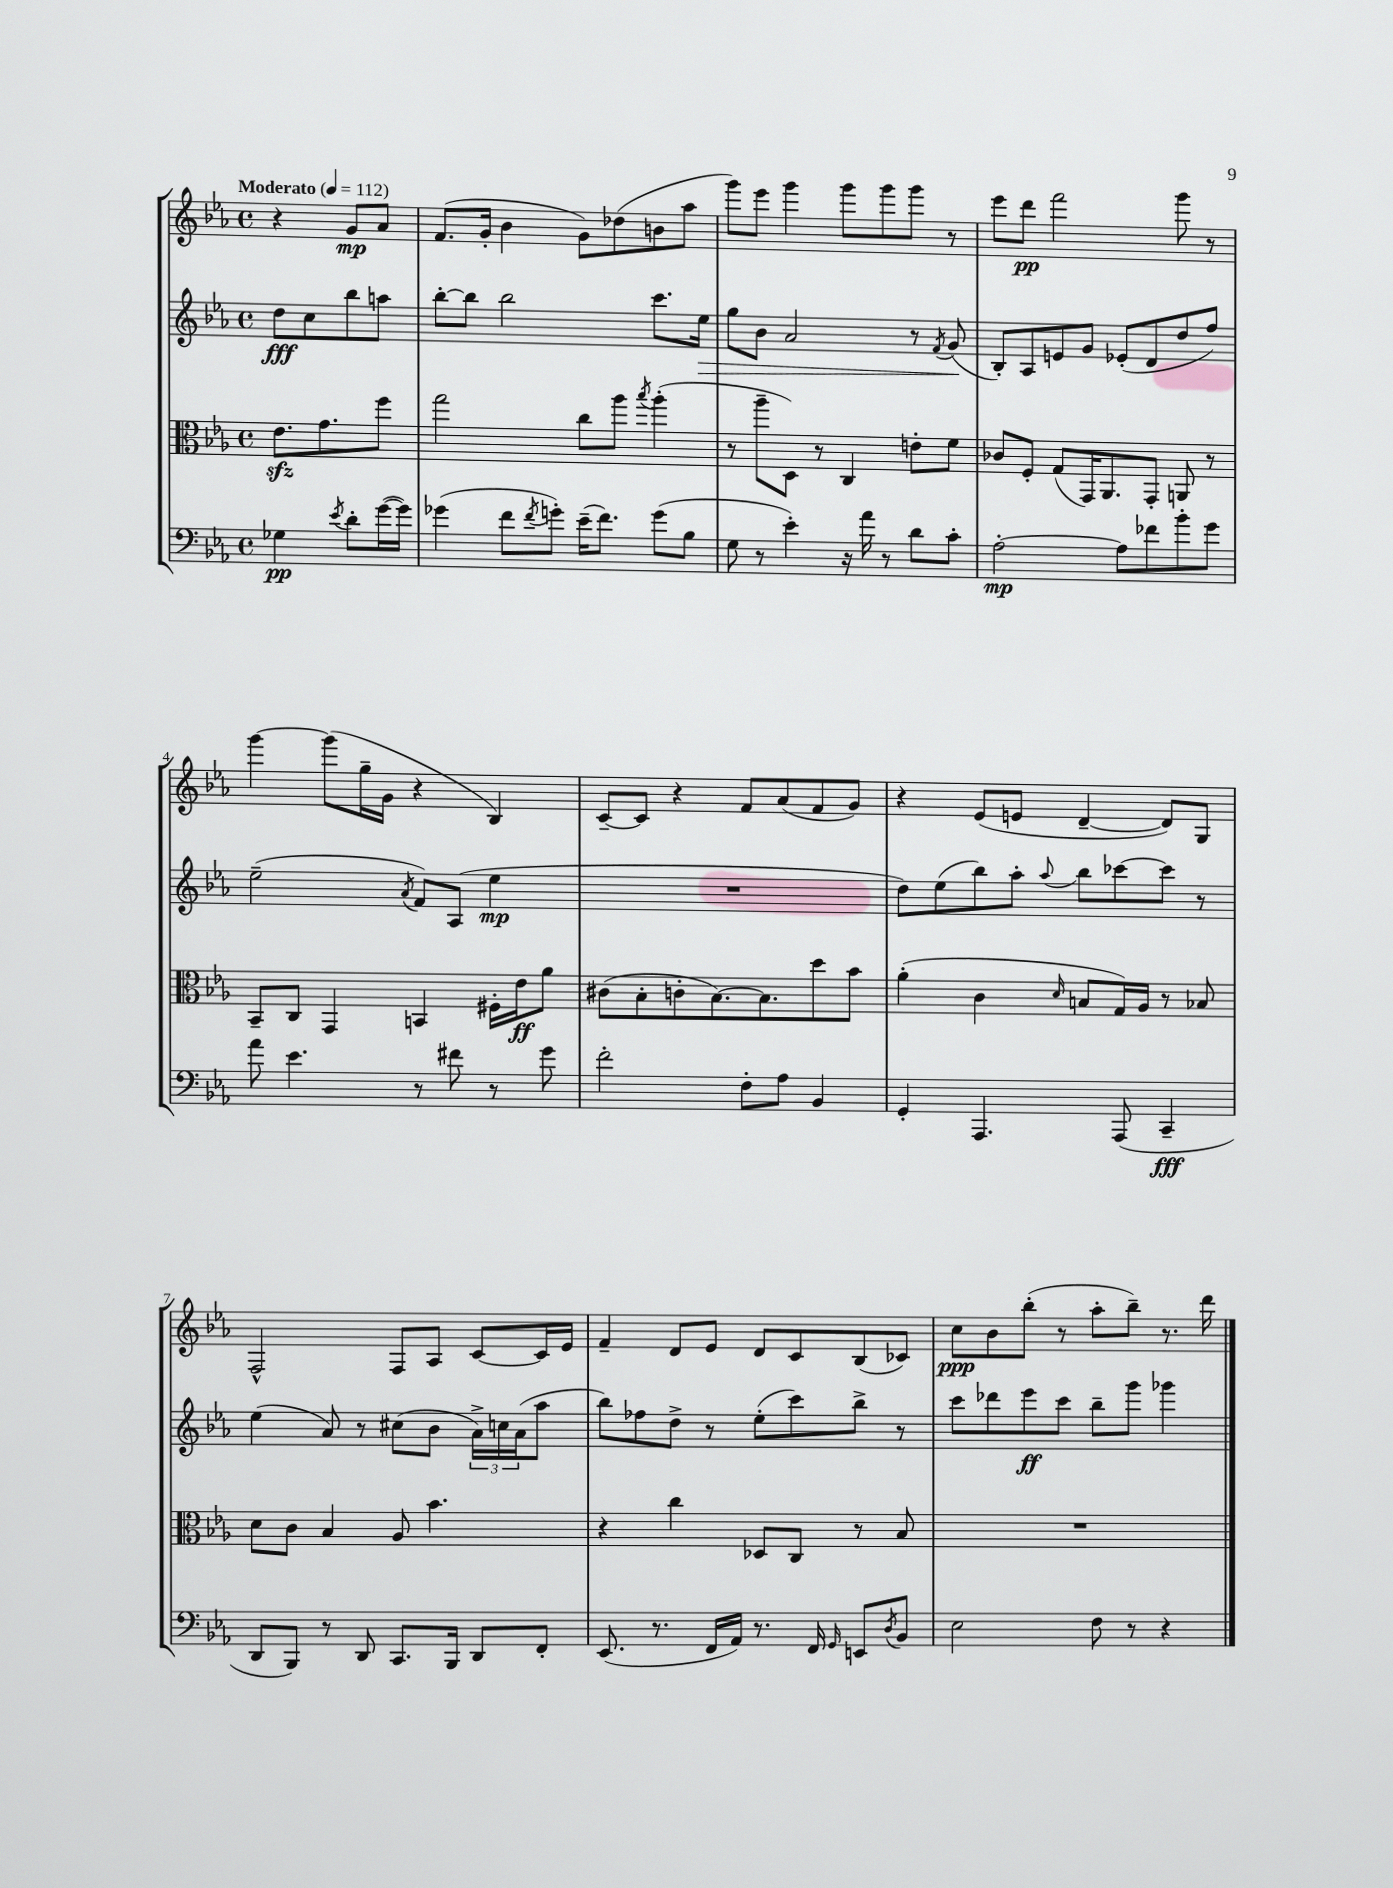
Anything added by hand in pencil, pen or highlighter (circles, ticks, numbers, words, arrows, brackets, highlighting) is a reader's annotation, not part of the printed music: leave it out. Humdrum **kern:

**kern	**kern	**kern	**kern
*staff4	*staff3	*staff2	*staff1
*clefF4	*clefC3	*clefG2	*clefG2
*k[b-e-a-]	*k[b-e-a-]	*k[b-e-a-]	*k[b-e-a-]
*M4/4	*M4/4	*M4/4	*M4/4
*met(c)	*met(c)	*met(c)	*met(c)
*MM112	*MM112	*MM112	*MM112
4G-	8.e-	8dd	4r
.	.	8cc	.
.	8.g	.	.
8qe-	.	.	.
8d'	.	8bb-	8g
([16g	8ff	8aa	8a-
16g])	.	.	.
=	=	=	=
(4g-	2gg	[8bb-'	(8.f
.	.	8bb-]	.
.	.	.	16g'
8f	.	2bb-	4b-
8qf	.	.	.
8g')	.	.	.
(16e-~	8cc	.	8g)
8.f)	.	.	.
.	8aa-	.	(8dd-
.	8qbb-	.	.
(8g	(4aa-'	8.ccc	8b
8B-	.	.	8aa-
.	.	16ee-	.
=	=	=	=
8G	8r	8gg	8ggg)
8r	8aa-~	8b-	8eee-
4e-')	8D)	2a-	4ggg
.	8r	.	.
16r	4C	.	8ggg
16a-	.	.	.
8r	.	.	8ggg
8d	8e'	8r	8ggg
.	.	8qf	.
8c'	8f	(8g	8r
=	=	=	=
[2A-'	8c-	8B-')	8eee-
.	8F'	8A-	8ddd
.	(8G	8e	2fff
.	16GG)	8g	.
.	8.AA-	.	.
8A-]	.	(8e-'	.
8f-	8GG'	8d	.
8b-'	8AA	8dd	8ggg
8g	8r	8ff)	8r
=	=	=	=
8a-	8BB-~	(2ee-~	[4ggg
4.e-	8C	.	.
.	4GG	.	(8ggg]
.	.	.	16gg~
.	.	.	16g
.	.	8qa-	.
8r	4BB	8f)	4r
8f#	.	(8A-	.
8r	16F#'	4ee-	4B-)
.	16e-	.	.
8g	8a-	.	.
=	=	=	=
2f'	(8c#	1r	[8c~
.	8B-'	.	8c]
.	8c'	.	4r
.	[8.B-)	.	.
8F'	.	.	8f
.	8.B-]	.	.
8A-	.	.	(8a-
4BB-	8dd	.	8f
.	8b-	.	8g)
=	=	=	=
4GG'	(4a-'	8dd)	4r
.	.	(8ee-	.
4.AAA-	4c	8bb-)	(8e-
.	.	8aa-'	8e
.	16qqd	8qqaa-	.
.	8B	8bb-	[4d~
(8AAA-	16G)	[8ccc-	.
.	16A-	.	.
4CC~	8r	8ccc-]	8d])
.	8B-	8r	8G
=	=	=	=
8DD	8d	(4ee-	2F^^
8BBB-)	8c	.	.
8r	4B-	8a-)	.
8DD	.	8r	.
8.CC	8A-	(8cc#	8F
.	4.b-	8b-	8A-
16BBB-	.	.	.
8DD	.	24a-^)	[8c
.	.	24cc	.
.	.	(24a-	.
8FF'	.	8aa-	16c]
.	.	.	16e-
=	=	=	=
(8.EE-	4r	8bb-)	4f~
.	.	8ff-	.
8.r	.	.	.
.	4cc	8dd^	8d
16FF	.	8r	8e-
16AA-)	.	.	.
8.r	8D-	(8ee-'	8d
.	8C	8ccc)	8c
16FF	.	.	.
16qqGG	.	.	.
8EE	8r	8bb-^	(8B-
8qD	.	.	.
8BB-	8B-	8r	8c-)
=	=	=	=
2E-	1r	8ccc	8cc
.	.	8ddd-	8b-
.	.	8eee-	(8bb-'
.	.	8ccc	8r
8F	.	8bb-~	8aa-'
8r	.	8ggg	8bb-~)
4r	.	4ggg-	8.r
.	.	.	16ddd
==	==	==	==
*-	*-	*-	*-
